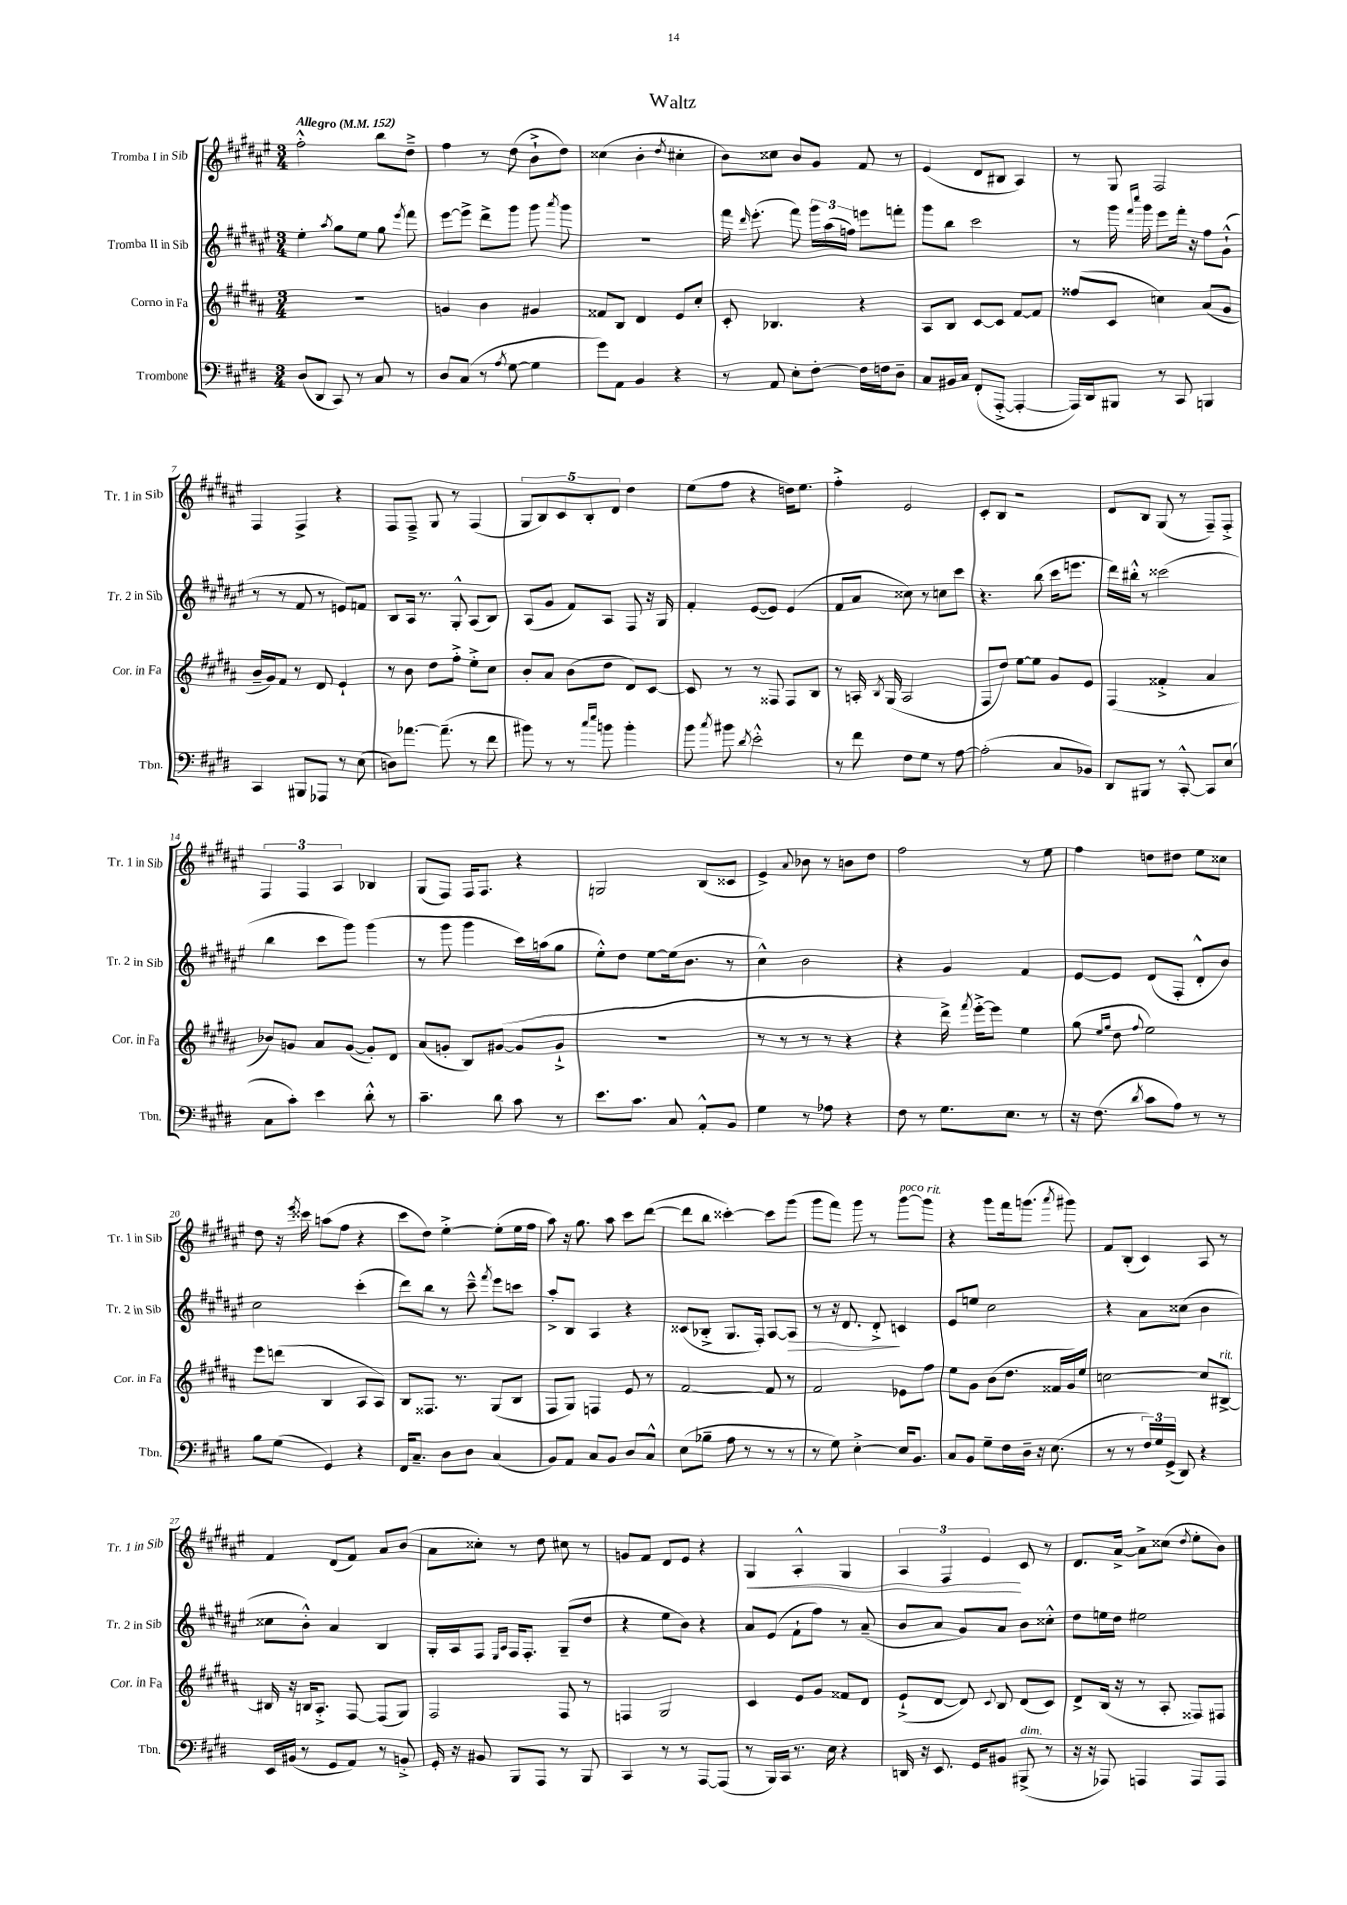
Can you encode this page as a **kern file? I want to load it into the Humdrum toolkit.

**kern	**kern	**kern	**dynam	**kern	**dynam
*part4	*part3	*part2	*part2	*part1	*part1
*staff4	*staff3	*staff2	*staff2	*staff1	*staff1
*I"Trombone	*I"Corno in Fa	*I"Tromba II in Sib	*	*I"Tromba I in Sib	*
*I'Tbn.	*I'Cor. in Fa	*I'Tr. 2 in Sib	*	*I'Tr. 1 in Sib	*
*clefF4	*clefG2	*clefG2	*	*clefG2	*
*k[f#c#g#d#]	*k[f#c#g#d#a#]	*k[f#c#g#d#a#e#]	*	*k[f#c#g#d#a#e#]	*
*M3/4	*M3/4	*M3/4	*	*M3/4	*
*MM152	*MM152	*MM152	*	*MM152	*
=1	=1	=1	=1	=1	=1
!	!	!	!	!LO:TX:a:B:t=Allegro	!
(8D#/L	2.r	4ee#'\	.	2ff#'^^\	.
8DD#/J	.	.	.	.	.
.	.	8qaa#/	.	.	.
8CC#/)	.	8gg#\L	.	.	.
8r	.	8ee#\J	.	.	.
8C#/	.	8gg#\	.	8bb\L	.
.	.	8qeee#/	.	.	.
8r	.	8fff#\	.	8dd#~^\J	.
=2	=2	=2	=2	=2	=2
8D#/L	4gn/	[8eee#\L	.	4ff#\	.
(8C#/J	.	8eee#^\J]	.	.	.
8r	4b\	8ddd#^\L	.	8r	.
8qA/	.	.	.	.	.
[8G#\	.	8ggg#\J	.	(8dd#\	.
4G#\]	4g#X/	8ggg#\	.	8b`^\L	.
.	.	8qaaa#/	.	.	.
.	.	8ggg#\	.	8dd#\J)	.
=3	=3	=3	=3	=3	=3
8g#\L)	8f##X/L	2.r	.	(4cc##X\	.
8AA\J	8B/J	.	.	.	.
4BB/	4d#/	.	.	4b'\	.
.	.	.	.	8qdd#/	.
4r	8e/L	.	.	4cc#X'\	.
.	8cc#'/J	.	.	.	.
=4	=4	=4	=4	=4	=4
8r	8c#'/	16fff#\	.	8b\L)	.
.	.	16qqddd#/	.	.	.
.	.	(8.eee#'\	.	.	.
8AA/	4.B-X/	.	.	8cc##X\J	.
8E'\L	.	8fff#\)	.	8b/L	.
[8F#'\J	.	24ggg#\LL	.	8g#/J	.
.	.	(24aa#\	.	.	.
.	.	24ffn\JJ)	.	.	.
16F#\LL]	4r	8eeen\L	.	8f#/	.
16Fn\J	.	.	.	.	.
8D#~\J	.	8fffn'\J	.	8r	.
=5	=5	=5	=5	=5	=5
8C#/L	8A#/L	8ggg#\L	.	(4e#/	.
16BB#X/L	8B/J	8bb\J	.	.	.
16C#/JJ	.	.	.	.	.
(8FF#'/L	[8c#/L	2ccc#\	.	8d#/L	.
[8AAA'^/J	8c#/J]	.	.	8B#X/J	.
4AAA'/_	[8f#/L	.	.	4A#/)	.
.	8f#/J]	.	.	.	.
=6	=6	=6	=6	=6	=6
16AAA/LL])	(8ff##X/L	8r	.	8r	.
16DD#/J	.	.	.	.	.
8BBB#X/J	8c#/J	16ggg#\	.	8G#/	.
.	.	16qqfff#/LL	.	.	.
.	.	16qqcccc#/JJ	.	.	.
.	.	16ggg#\	.	.	.
8r	4ccn\)	8eee#\L	.	2F#/	.
8CC#/	.	16fff#'\Jk	.	.	.
.	.	16r	.	.	.
4BBBn/	(8a#/L	8ff#\L	.	.	.
.	8g#/J	(8g#`^^\J	.	.	.
!!LO:LB:g=z
=7	=7	=7	=7	=7	=7
4CC#/	16b~/LL	8r	.	4F#/	.
.	16g#/J)	.	.	.	.
.	8f#/J	8r	.	.	.
8BBB#X/L	8r	8f#/	.	4F#^/	.
8AAA-X/J	8d#/	8r	.	.	.
8r	4e`/	8en/L)	.	4r	.
(8E\	.	8fn/J	.	.	.
=8	=8	=8	=8	=8	=8
8Dn\L)	8r	8B/L	.	8F#/L	.
[8.a-X\J	8b\	16A#/Jk	.	8F#~^/J	.
.	.	8.r	.	.	.
.	8dd#\L	.	.	8G#/	.
(8.a-~\]	.	.	.	.	.
.	8ff#'^\J	8G#'^^/	.	8r	.
8r	8ee'^\L	(8A#/L	.	(4F#/	.
8f#\	8cc#\J	8B/J)	.	.	.
=9	=9	=9	=9	=9	=9
8b#X\)	8b'/L	(8A#/L	.	10G#/L	.
.	.	.	.	10B/)	.
8r	8a#/J	8g#/J	.	.	.
.	.	.	.	10c#/	.
8r	(8b\L	8f#/L)	.	.	.
.	.	.	.	10B'/	.
16qqcc#/LL	.	.	.	.	.
16qqee/JJ	.	.	.	.	.
8bn\	8dd#\J	8A#/J	.	.	.
.	.	.	.	10d#/J	.
4b'\	8d#/L)	8F#/	.	4dd#\	.
.	[8c#/J	16r	.	.	.
.	.	16G#/	.	.	.
=10	=10	=10	=10	=10	=10
8b\	8c#/]	4f#'/	.	(8ee#\L	.
8qcc#/	.	.	.	.	.
8b#X\	8r	.	.	8ff#\J	.
8qd#/	.	.	.	.	.
2e'^^\	8r	([8e#/L	.	4r	.
.	8F##X/	8e#/J])	.	.	.
.	8F##/L	(4e#/	.	16ddn\KL)	.
.	.	.	.	8.ee#\J	.
.	8B/J	.	.	.	.
=11	=11	=11	=11	=11	=11
8r	8r	8f#/L	.	4ff#'^\	.
8f#\	16An'/	8a#/J	.	.	.
.	8qB/	.	.	.	.
.	(16G#/	.	.	.	.
8F#\L	2A/	8cc##X\)	.	2e#/	.
8G#\J	.	8r	.	.	.
8r	.	8ccn\L	.	.	.
[8A\	.	8ccc#\J	.	.	.
=12	=12	=12	=12	=12	=12
(2A'\]	8F#/L	4.r	.	8c#'/L	.
.	8dd#/J)	.	.	8B/J	.
.	[8ee\L	.	.	2r	.
.	8ee\J]	(8bb\	.	.	.
8C#/L	8g#/L	16ccc#\KL	.	.	.
.	.	8.eeen\J	.	.	.
8BB-X/J)	8e/J	.	.	.	.
=13	=13	=13	=13	=13	=13
8DD#/L	(4F#/	16ddd#\LL)	.	8d#/L	.
.	.	16bb#X'^^\JJ	.	.	.
8BBB#X/J	.	8r	.	8B/J	.
8r	4f##X'^/	(2ccc##X\	.	(8G#/	.
[8CC#'^^/	.	.	.	8r	.
8CC#/L]	4a#/	.	.	8F#~/L)	.
(8E/J	.	.	.	8F#'^/J	.
!!LO:LB:g=z
=14	=14	=14	=14	=14	=14
8C#\L	8b-X/L)	4bb\	.	6F#/	.
8c#'\J)	8gn/J	.	.	.	.
.	.	.	.	6F#/	.
4e\	8a#/L	8ccc#\L	.	.	.
.	.	.	.	6A#/	.
.	([8g/J	8ggg#\J)	.	.	.
8d#'^^\	8g'/L])	(4ggg#\	.	4B-X/	.
8r	8d#/J	.	.	.	.
=15	=15	=15	=15	=15	=15
4.c#~\	(8a#/L	8r	.	(8G#/L	.
.	8gn'/J	8ggg#\	.	8F#/J)	.
.	8B/L)	4ggg#\	.	16F#/KL	.
.	.	.	.	8.F#/J	.
8d#\	([8g#X/J	.	.	.	.
8c#\	8g#/L]	16ccc#\LL)	.	4r	.
.	.	(16aan\J	.	.	.
8r	8g#`^/J	8gg#\J	.	.	.
=16	=16	=16	=16	=16	=16
8.e\L	2.r	8ee#'^^\L)	.	2Gn/	.
.	.	8dd#\J	.	.	.
8.c#\J	.	.	.	.	.
.	.	[8ee#\L	.	.	.
8C#/	.	(16ee#\k]	.	.	.
.	.	8.b\J	.	.	.
8AA'^^/L	.	.	.	(8B/L	.
8BB/J	.	8r	.	8c##X/J	.
=17	=17	=17	=17	=17	=17
4G#\	8r	4cc#^^\)	.	4e#^/)	.
.	8r	.	.	.	.
.	.	.	.	8qqa#/	.
8r	8r	2b\	.	8b-X\	.
8A-X\	8r	.	.	8r	.
4r	4r	.	.	8bn\L	.
.	.	.	.	8dd#\J	.
=18	=18	=18	=18	=18	=18
8F#\	4r	4r	.	2ff#\	.
8r	.	.	.	.	.
8.G#\L	16ddd#^\)	4g#/	.	.	.
.	8qfff#/	.	.	.	.
.	[16eee'^\KL	.	.	.	.
.	8eee\J]	.	.	.	.
8.E\J	.	.	.	.	.
.	4ee\	4f#/	.	8r	.
8r	.	.	.	8ee#\	.
=19	=19	=19	=19	=19	=19
16r	(8gg#\	[8e#/L	.	4ff#\	.
(8.F#\	.	.	.	.	.
.	16qqee/LL	.	.	.	.
.	16qqgg#/JJ	.	.	.	.
.	8dd#\	8e#/J]	.	.	.
8qd#/	8qqff#/	.	.	.	.
8c#\L	2ee\)	(8d#/L	.	8ddn\L	.
8A\J)	.	8F#'/J	.	8dd#X\J	.
8r	.	8d#'^^/L	.	8ee#\L	.
8r	.	8b/J)	.	8cc##X\J	.
!!LO:LB:g=z
=20	=20	=20	=20	=20	=20
8B\L	8eee\L	2cc#\	.	8dd#\	.
(8G#\J	(8dddn\J	.	.	16r	.
.	.	.	.	8qeee#/	.
.	.	.	.	16ccc##X\	.
4GG#/)	4B/	.	.	(8aan\L	.
.	.	.	.	8ff#\J	.
4r	8A#/L	(4ccc#'\	.	4r	.
.	8A#/J)	.	.	.	.
=21	=21	=21	=21	=21	=21
16FF#/KL	8B/L	8ddd#\L)	.	8ccc#\L	.
8.C#~/J	.	.	.	.	.
.	8.F##X/J	8bb\J	.	8dd#\J)	.
8D#\L	.	8r	.	[4ee#'^\	.
.	8.r	.	.	.	.
8D#\J	.	8ccc#~^^\	.	.	.
.	.	8qfff#/	.	.	.
(4C#/	(8G#/L	8eee#\L	.	(8ee#'\L]	.
.	8B/J	8cccn\J	.	16ee#\L	.
.	.	.	.	16ff#\JJ	.
=22	=22	=22	=22	=22	=22
8BB/L)	8F#/L	8aa#'^/L	.	8aa#\)	.
8AA/J	8G#/J)	8B/J	.	16r	.
.	.	.	.	8.gg#\	.
8C#/L	4Fn/	4A#/	.	.	.
8BB/J	.	.	.	8aa#\	.
8D#/L	8e/	4r	.	8ccc#\L	.
8C#^^/J	8r	.	.	([8ddd#\J	.
=23	=23	=23	=23	=23	=23
(8E\L	[2f#/	(8c##X/L	.	8ddd#\L]	.
8B-X~\J	.	8B-X'^/J	.	8bb\J	.
8A\	.	8.G#/L	.	[4ccc##X'\)	.
8r	.	.	.	.	.
.	.	16F#'/Jk)	.	.	.
8r	8f#/]	[8A#/L	.	8ccc##\L]	.
!	!	!	!LO:HP:b	!	!
8r	8r	8A#/J]	>	(8ggg#\J	.
=24	=24	=24	=24	=24	=24
8r	2f#/	8r	.	8ggg#\L	.
8G#\)	.	16r	.	8fff#\J)	.
.	.	8.d#/	.	.	.
[4E'^\	.	.	.	8ggg#\	.
.	.	8d#'^/	.	8r	.
!	!	!	!	!LO:TX:a:i:t=poco rit.	!
16E/KL]	8e-X\L	4cn/	]	[8ggg#\L	.
8.BB/J	.	.	.	.	.
.	8ff#\J	.	.	8ggg#\J]	.
=25	=25	=25	=25	=25	=25
8C#/L	8ee\L	8e#/L	.	4r	.
8BB/J	8g#\J	8een/J	.	.	.
8G#~\L	(8b\L	2cc#\	.	8ggg#\L	.
16F#\L	8.dd#\J	.	.	16fff#\k	.
16D#~\JJ	.	.	.	(8.gggn\J	.
16r	.	.	.	.	.
(8.E\	16f##X/LL	.	.	.	.
.	.	.	.	8qaaa#/	.
.	16g#/)	.	.	8ggg#X\)	.
.	16ee/JJ	.	.	.	.
=26	=26	=26	=26	=26	=26
8r	[2ccn\	4r	.	8f#/L	.
8r	.	.	.	(8B'/J	.
24F#/LL)	.	8a#\L	.	4c#/)	.
24G#/	.	.	.	.	.
(24GG#^/JJ	.	.	.	.	.
8DD#/)	.	(8cc##X\J	.	.	.
4r	8cc/L]	4b\	.	8A#/	.
!	!LO:TX:a:i:t=rit.	!	!	!	!
.	[8B#X^/J	.	.	8r	.
!!LO:LB:g=z
=27	=27	=27	=27	=27	=27
16EE/LL	16B#X/]	8cc##X\L	.	4f#/	.
(16BB#X/JJ	16r	.	.	.	.
8r	16Bn/KL	8b'^^\J)	.	.	.
.	8.A#'^/J	.	.	.	.
8GG#/L	.	4a#/	.	(8d#/L	.
8AA/J)	[8F#/	.	.	8f#/J)	.
8r	(8F#/L]	4B/	.	8a#/L	.
8BBn'^/	8G#/J)	.	.	(8b/J	.
=28	=28	=28	=28	=28	=28
16GG#'/	2F#/	16G#'/LL	.	8a#\L	.
16r	.	16A#/J	.	.	.
8BB#X/	.	8F#/J	.	8cc##X'\J)	.
.	.	16qqE#/LL	.	.	.
.	.	16qqA#/JJ	.	.	.
8BBB/L	.	16F#/KL	.	8r	.
.	.	8.F#'/J	.	.	.
8AAA/J	.	.	.	8dd#\	.
8r	8F#/	(8G#~/L	.	8cc#X\	.
8BBB/	8r	8dd#/J	.	8r	.
=29	=29	=29	=29	=29	=29
4CC#/	4Fn/	4r	.	8gn/L	.
.	.	.	.	8f#/J	.
8r	2G#/	8ee#\L	.	8d#/L	.
8r	.	8b\J)	.	8e#/J	.
[8AAA/L	.	4r	.	4r	.
(8AAA/J]	.	.	.	.	.
=30	=30	=30	=30	=30	=30
!	!	!	!	!	!LO:HP:b
8r	4c#/	8a#/L	.	4G#/	<
16BBB/LL)	.	(8e#/J	.	.	.
16CC#/JJ	.	.	.	.	.
8.r	8e/L	8f#`\L	.	4A#'^^/	.
.	8g#/J	8ff#\J)	.	.	.
16E\	.	.	.	.	.
4r	8f##X/L	8r	.	4G#/	.
.	8d#/J	(8a#~/	.	.	.
=31	=31	=31	=31	=31	=31
16DDn/	(8e`^/L	8b/L	.	6A#/	.
16r	.	.	.	.	.
8.EE/	[8d#/J	8a#/J	.	.	.
.	.	.	.	6F#/	.
.	8d#/])	8g#/L)	.	.	.
16GG#/KL	.	.	.	.	.
.	.	.	.	6e#/	.
.	8qqc#/	.	.	.	.
8BB#X/J	8B/	8a#/J	.	.	.
!LO:TX:a:i:t=dim.	!	!	!	!	!
(8BBB#X^/	(8d#/L	8b\L	.	8c#/	[
8r	8c#/J)	8cc##X'^^\J	.	8r	.
=32	=32	=32	=32	=32	=32
16r	8d#^/L	8dd#\L	.	8.d#/L	.
16r	.	.	.	.	.
8AAA-X/)	(16B/Jk	16een\L	.	.	.
.	16r	16dd#\JJ	.	[16a#^/Jk	.
4AAAn/	8r	2ee#X\	.	8a#^\L]	.
.	8A#'/	.	.	(8cc##X\J	.
.	.	.	.	8qdd#/	.
8AAA/L	8F##X/L)	.	.	8ee#'\L	.
8AAA/J	8F#X/J	.	.	8b\J)	.
==	==	==	==	==	==
*-	*-	*-	*-	*-	*-
